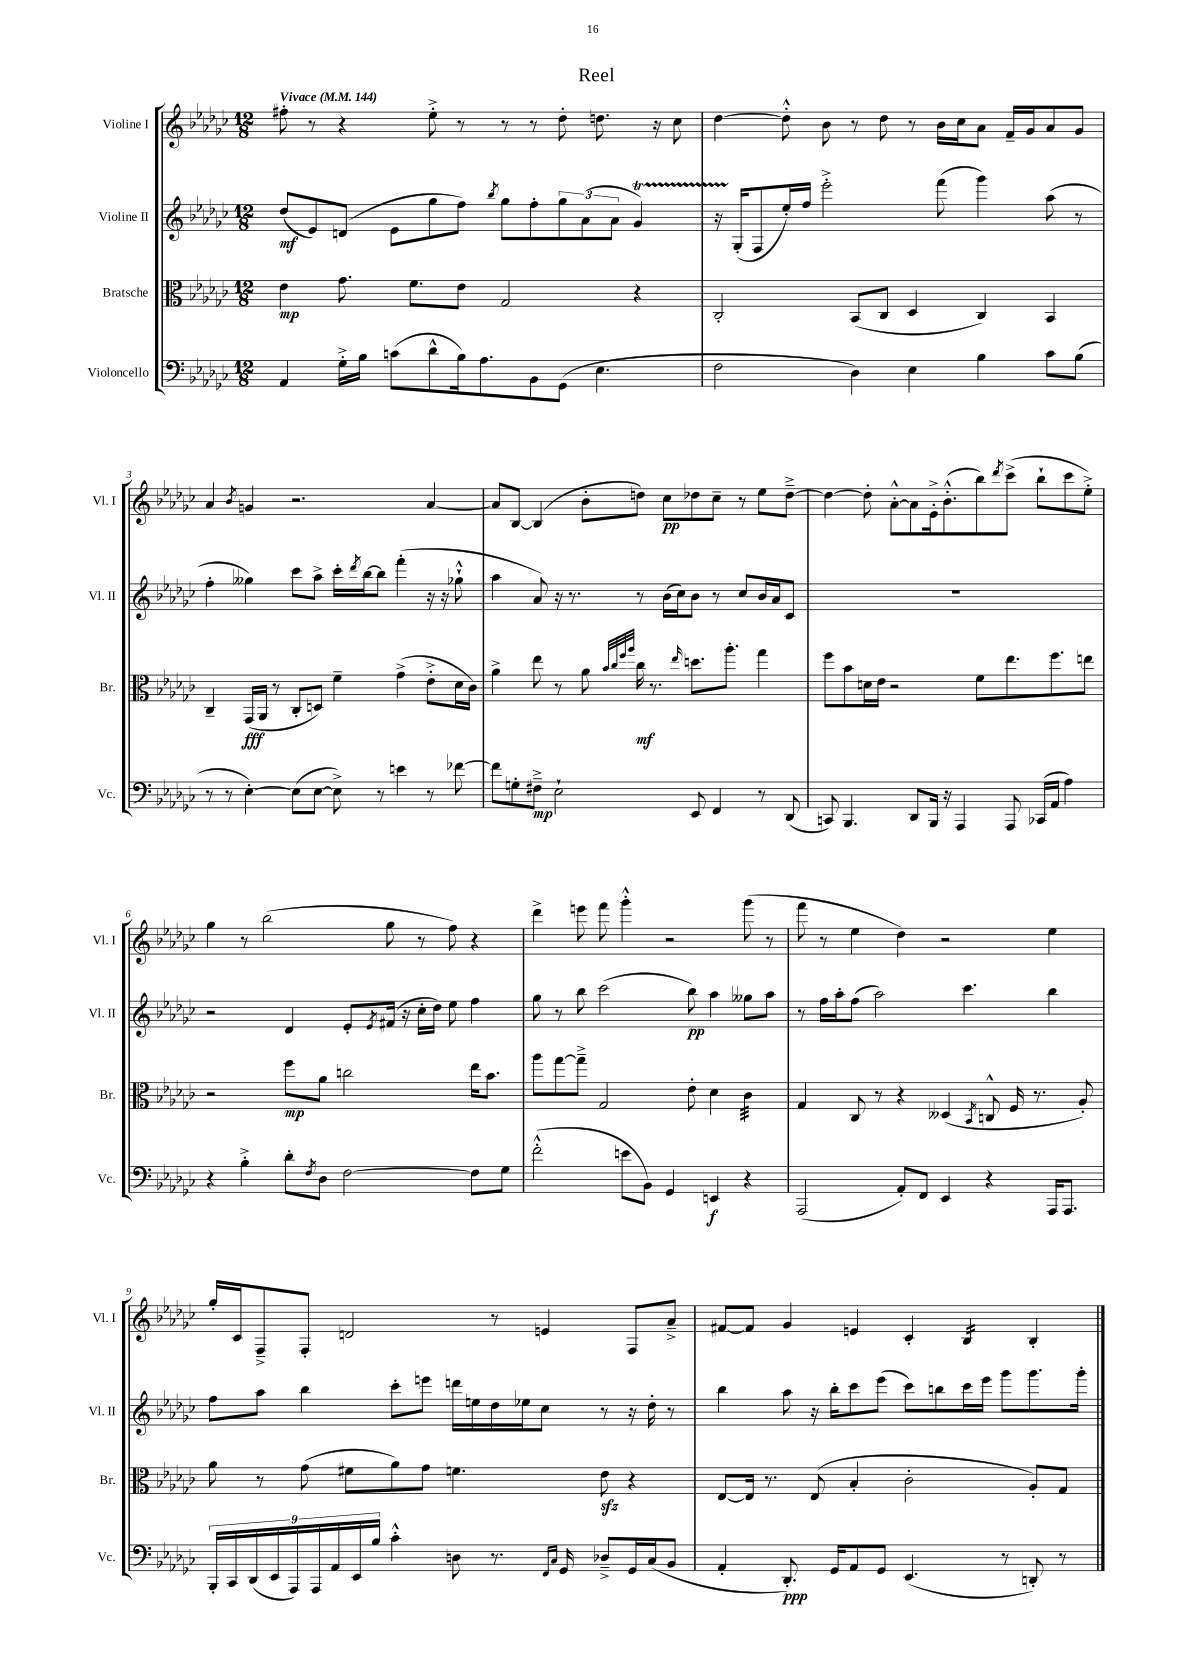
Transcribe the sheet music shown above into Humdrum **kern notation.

**kern	**kern	**kern	**kern
*staff4	*staff3	*staff2	*staff1
*clefF4	*clefC3	*clefG2	*clefG2
*k[b-e-a-d-g-c-]	*k[b-e-a-d-g-c-]	*k[b-e-a-d-g-c-]	*k[b-e-a-d-g-c-]
*M12/8	*M12/8	*M12/8	*M12/8
*MM144	*MM144	*MM144	*MM144
4AA-	4e-	(8dd-	8ff#'
.	.	8e-)	8r
16G-'^	8.g-	(8d	4r
16B-	.	.	.
(8c	.	8e-	.
.	8.f	.	.
8d-^^	.	8gg-	8ee-'^
16B-)	8e-	8ff)	8r
8.A-	.	.	.
.	.	8qbb-	.
.	2G-	8gg-	8r
8BB-	.	8ff'	8r
(8GG-	.	12gg-	8dd-'
.	.	(12a-	.
4.E-	.	.	8.dd
.	.	12a-	.
.	4r	4g-)	.
.	.	.	16r
.	.	.	8cc-
=	=	=	=
2F	2C-'	16r	[4dd-
.	.	(16G-'	.
.	.	8F	.
.	.	16ee-')	8dd-'^^]
.	.	16ff	.
.	.	2eee-'^	8b-
4D-)	(8BB-	.	8r
.	8C-	.	8dd-
4E-	4D-	.	8r
.	.	(8fff	16b-
.	.	.	16cc-
4B-	4C-)	4ggg-)	8a-
.	.	.	16f~
.	.	.	16g-
8c-	4BB-	(8aa-	8a-
(8B-	.	8r	8g-
=	=	=	=
8r	4C-~	4ff'	4a-
8r	.	.	.
.	.	.	8qb-
[4E-')	(16GG-	4gg--)	4g
.	16AA-	.	.
.	8r	.	.
(8E-]	8C-'	8ccc-	2.r
[8E-	8D)	8aa-^	.
8E-^])	4f~	16ccc-'	.
.	.	8qddd-	.
.	.	[16bb-	.
8r	.	8bb-]	.
4e	(4g-^	(4fff'	.
8r	8e-'^	16r	[4a-
.	.	16r	.
[8f-	16d-	8gg-`^^	.
.	16c-)	.	.
=	=	=	=
8f-]	4a-^	4aa-	8a-]
8G'	.	.	[8B-
8F#~^	8ee-	8a-)	(4B-]
2E-`	8r	16r	.
.	.	8.r	.
.	8a-	.	8b-'
.	32qqb-	.	.
.	32qqcc-	.	.
.	32qqff	.	.
.	32qqaa-	.	.
.	16cc-	8r	8dd)
.	8.r	.	.
.	.	(16b-	8cc-
.	.	16cc-)	.
.	16qqee-	.	.
8EE-	8.dd	8b-	8dd-
4FF	.	8r	8cc-~
.	8.aa-'	.	.
.	.	8cc-	8r
8r	4gg-	16b-	8ee-
.	.	16a-	.
(8DD-	.	8c-	[8dd-~^
=	=	=	=
8CC)	8ff	1.r	4dd-_
4.BBB-	8b-	.	.
.	16d	.	8dd-']
.	16e-	.	.
.	2r	.	[8a-'^^
8DD-	.	.	8a-]
16BBB-	.	.	16e-'^
16r	.	.	(8.b-'^^
4AAA-	.	.	.
.	8f	.	8bb-)
.	.	.	8qddd-
8AAA-	8.ee-	.	(8ccc-^
(16CC-	.	.	8bb-`
16AA-	8.ff	.	.
4A-)	.	.	8ccc-
.	8ee	.	8ee-'^)
=	=	=	=
4r	2r	2r	4gg-
4B-'^	.	.	8r
.	.	.	(2bb-
8d-'	8ff	4d-	.
8qF	.	.	.
8D-	8a-	.	.
[2F	2cc	8e-'	.
.	.	8qe-	.
.	.	(16f#	8gg-
.	.	16r	.
.	.	16cc-'	8r
.	.	16dd-)	.
.	.	8ee-	8ff)
8F]	16ee-	4ff	4r
.	8.b-	.	.
8G-	.	.	.
=	=	=	=
(2f'^^	8aa-	8gg-	4ddd-^
.	[8gg-	8r	.
.	8gg-~^]	8bb-	8eee
.	2G-	(2ccc-	8fff
8e	.	.	4ggg-'^^
8BB-)	.	.	.
4GG-	.	.	2r
.	8e-'	8bb-)	.
4EE	4d-	4aa-	.
4r	4c-	8gg--	(8ggg-
.	.	8aa-	8r
=	=	=	=
(2AAA-	4G-	8r	8fff
.	.	16ff	8r
.	.	16aa-'	.
.	8C-	(8ff	4ee-
.	8r	2aa-)	.
8AA-')	4r	.	4dd-)
8FF	.	.	.
4EE-	(4D--	.	2r
.	.	4.ccc-	.
.	8qBB-	.	.
4r	8C^^	.	.
.	16F	.	.
.	8.r	.	.
16AAA-	.	4bb-	4ee-
8.AAA-	.	.	.
.	8A-')	.	.
=	=	=	=
18BBB-'	8a-	8ff	16gg-'
18CC-	.	.	.
.	.	.	16c-
(18DD-	.	.	.
.	8r	8aa-	8F~^
18EE-	.	.	.
18AAA-)	.	.	.
.	(8g-	4bb-	8F'
18AAA-	.	.	.
18AA-	.	.	.
.	8f#	.	2d
18EE-	.	.	.
18B-	.	.	.
4c-'^^	8a-)	8ccc-'	.
.	8g-	8eee	.
8D	4.f	16ddd	.
.	.	16ee	.
8.r	.	16dd-	8r
.	.	16ee-	.
.	.	8cc-	4e
16qqFF	.	.	.
16qqC-	.	.	.
16GG-	.	.	.
8D-~^	8e-	8r	.
16GG-	4r	16r	8F
(16C-	.	16dd-'	.
8BB-	.	8r	8a-~^
=	=	=	=
4AA-'	[8E-	4bb-	[8f#
.	16E-]	.	8f#]
.	8.r	.	.
8.DD-')	.	8aa-	4g-
.	(8E-	16r	.
16GG-	.	16bb-'	.
8AA-	4B-'	8ccc-	4e
8GG-	.	(8eee-	.
(4.EE-	2c-'	8ccc-)	4c-'
.	.	8bb	.
.	.	16ccc-	4B-
.	.	16eee-	.
8r	.	8ggg-	.
8DD')	8A-')	8.ggg-	4B-'
8r	8G-	.	.
.	.	16ggg-'	.
==	==	==	==
*-	*-	*-	*-
